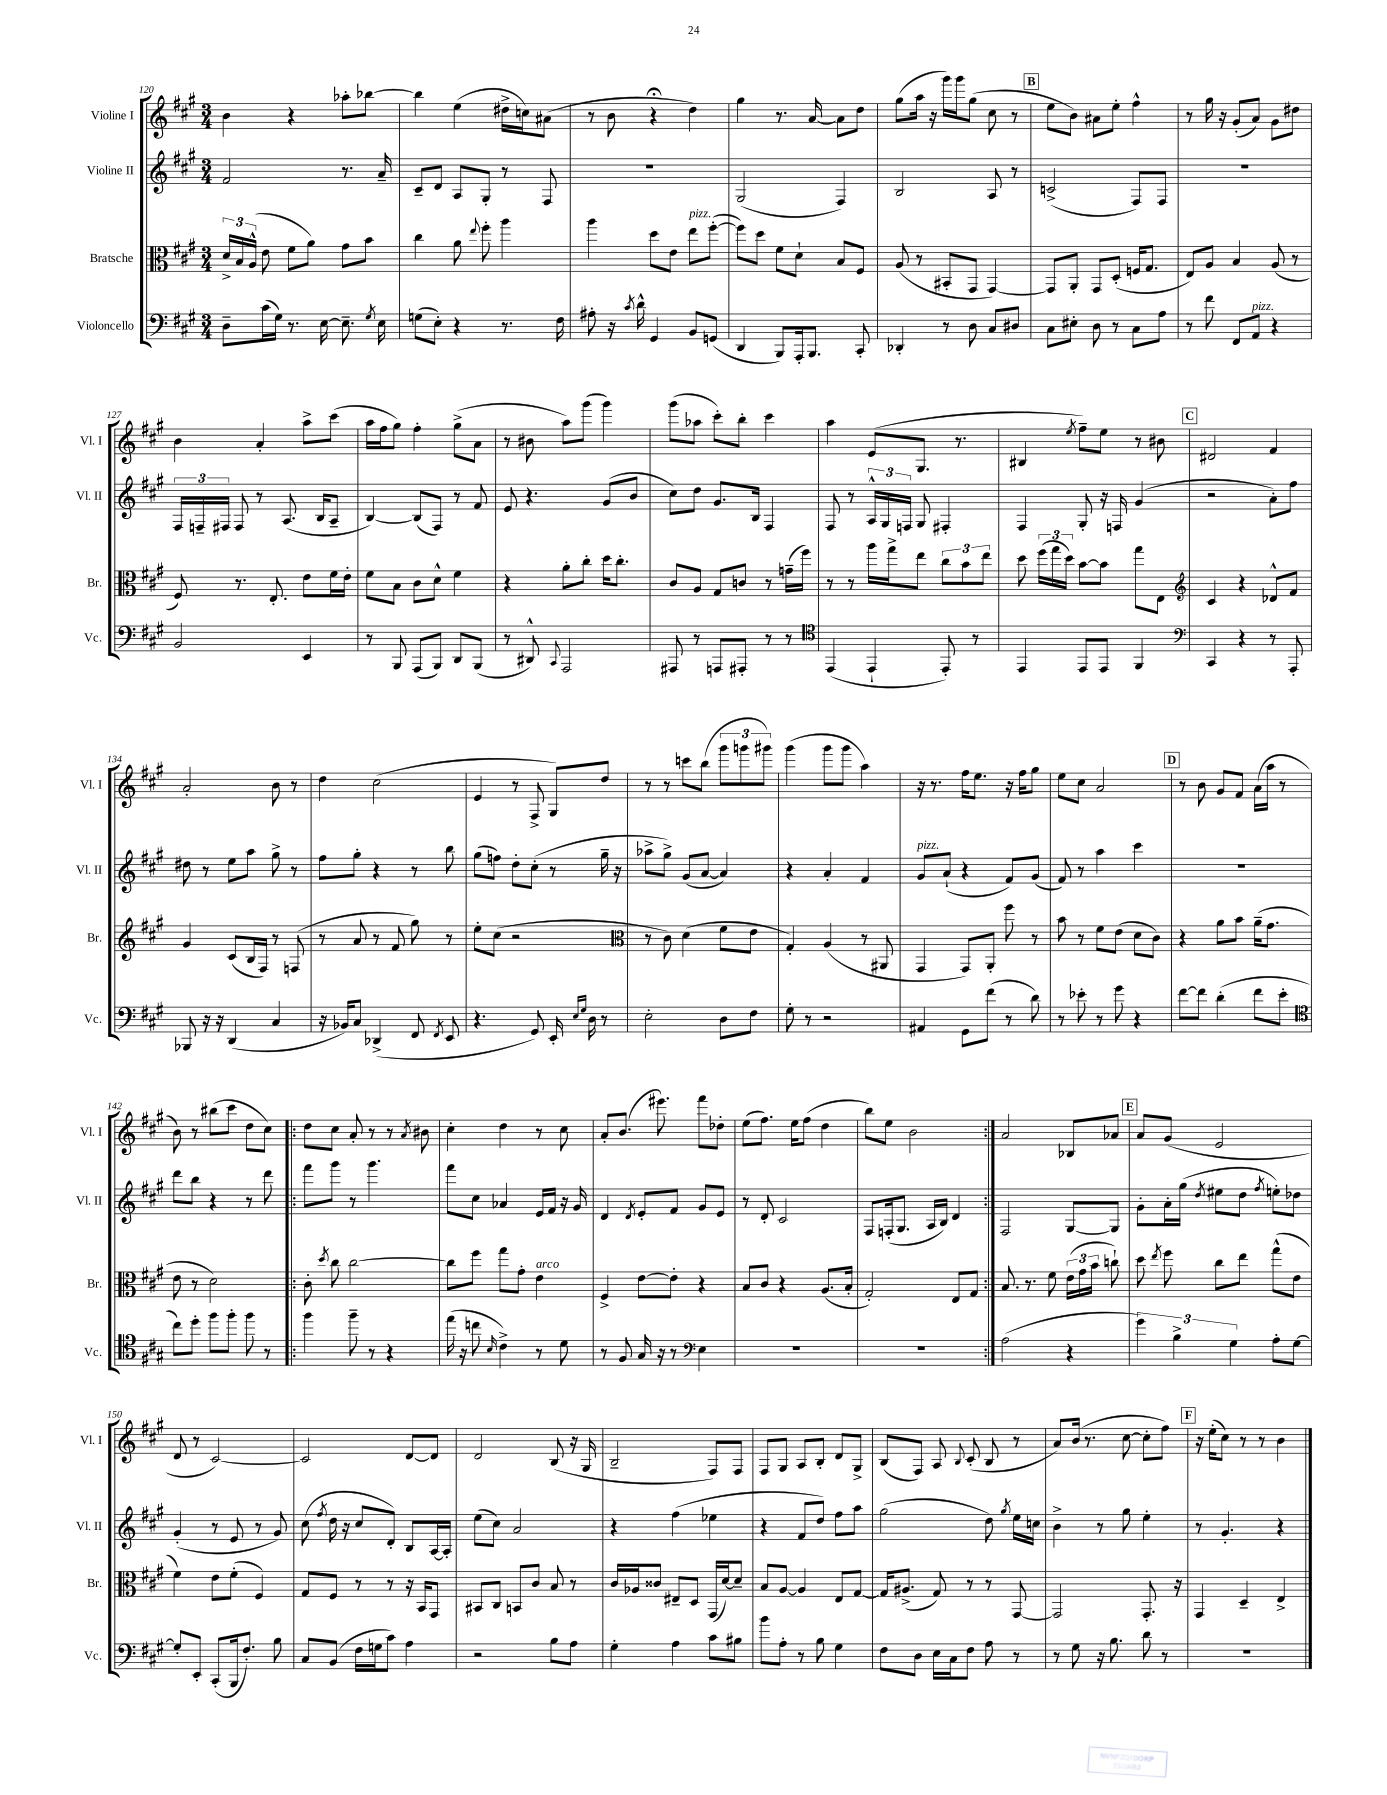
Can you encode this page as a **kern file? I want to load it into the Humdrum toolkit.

**kern	**kern	**kern	**kern
*staff4	*staff3	*staff2	*staff1
*clefF4	*clefC3	*clefG2	*clefG2
*k[f#c#g#]	*k[f#c#g#]	*k[f#c#g#]	*k[f#c#g#]
*M3/4	*M3/4	*M3/4	*M3/4
8D~	24d^	2f#	4b
.	24B	.	.
.	(24A^^	.	.
(16c#	8e	.	.
16G#)	.	.	.
8.r	8f#	.	4r
.	8a)	.	.
[16E	.	.	.
8.E~]	8g#	8.r	8aa-'
.	8b	.	[8bb-
8qG#	.	.	.
16E	.	16a~	.
=	=	=	=
(8G	4cc#	8c#~	4bb-]
8E')	.	8d	.
4r	8a	8A	(4ee
.	8qqee	.	.
.	8ff#'	8G#'	.
8.r	4aa	8r	16dd#^
.	.	.	16cc)
.	.	8F#	(8a#
16F#	.	.	.
=	=	=	=
8A#'	4aa	2.r	8r
16r	.	.	8b
8qc#	.	.	.
16d^^	.	.	.
4GG#	8dd	.	4r;
.	8e	.	.
8BB	8ee	.	4dd)
(8GG	([8ff#'	.	.
=	=	=	=
4DD	8ff#])	(2G#	4gg#
.	8dd	.	.
8BBB)	8f#	.	8.r
16AAA'	8d`	.	.
8.BBB	.	.	[16a
.	8B	4F#)	8a]
8CC#'	8F#	.	8dd
=	=	=	=
4DD-'	(8A	2B	(8gg#
.	8r	.	16aa
.	.	.	16r
8r	8BB#'	.	16ggg#)
.	.	.	16ggg#
8D	8GG#	.	(8gg#
8C#	[4GG#)	8A	8cc#
8D#	.	8r	8r
=	=	=	=
8C#	8GG#]	(2c^	8ee
8E#'	8AA'	.	8b)
8D	8GG#	.	8a#
8r	(8D'	.	8ee'
8C#	16F	8F#)	4ff#^^
.	8.G#	.	.
8A	.	8F#	.
=	=	=	=
8r	8E)	2.r	8r
8f#	8A	.	16gg#
.	.	.	16r
8FF#	4B	.	(8g#'
8AA	.	.	8a)
4r	(8A	.	8g#
.	8r	.	8dd#
=	=	=	=
2BB	8F#)	24F#	4b
.	.	24F~	.
.	.	24F#	.
.	8.r	8F#	.
.	.	8r	4a'
.	8.E'	.	.
.	.	(8.A	.
4EE	8e	.	8aa^
.	.	16B	.
.	16f#	8A~	(8ccc#
.	16e'	.	.
=	=	=	=
8r	8f#	[4B)	16aa
.	.	.	16ff#
8BBB	8B	.	8gg#)
(8AAA	8c#	(8B]	4ff#'
8BBB)	8d^^	8F#)	.
8DD	4f#	8r	(8gg#^
(8BBB	.	8f#	8a
=	=	=	=
8r	4r	8e	8r
8DD#^^)	.	4.r	8b#
8qqCC#	.	.	.
2AAA	8a'	.	8aa)
.	8cc#'	.	(8ggg#
.	16dd	(8g#	4ggg#)
.	8.cc#'	.	.
.	.	8b	.
=	=	=	=
8AAA#	8c#	8cc#)	(8ggg#
8r	8A	8dd	8aa-
8AAA	8G#	8.g#	8ccc#')
8AAA#'	8c	.	8bb'
.	.	16B	.
8r	8r	4F#	4ccc#
8r	(16g~	.	.
.	16ff#)	.	.
=	=	=	=
*clefC4	*	*	*
(4EE	8r	8F#	4aa
.	8r	8r	.
4EE`	16aa	24A^^	(8e
.	.	24G#	.
.	16gg#^	.	.
.	.	24F	.
.	8ee	8G#	8.G#
8EE')	12cc#	4F#'	.
.	.	.	8.r
.	12b	.	.
8r	.	.	.
.	12ee	.	.
=	=	=	=
4EE	8dd	4F#	4B#
.	(24ff#	.	.
.	24gg#	.	.
.	24dd)	.	.
.	.	.	8qee
8EE	[8b	8G#'	8ff#~)
8EE	8b]	16r	8ee
.	.	16F	.
4FF#	8gg#	(4g#	8r
.	8E	.	8b#
=	=	=	=
*clefF4	*clefG2	*	*
4CC#	4c#	2r	2d#
4r	4r	.	.
8r	8d-^^	8a')	4f#
8AAA'	8f#	8ff#	.
=	=	=	=
8BBB-	4g#	8dd#	2a'
16r	.	8r	.
16r	.	.	.
(4DD	(8c#	8ee	.
.	16B	8aa	.
.	16F#)	.	.
4C#	8r	8gg#^	8b
.	(8F	8r	8r
=	=	=	=
16r	8r	8ff#	4dd
16BB-)	.	.	.
8C#	8a	8gg#'	.
(4DD-^	8r	4r	(2cc#
.	8f#	.	.
8FF#	8gg#)	8r	.
8qFF#	.	.	.
8EE	8r	8bb	.
=	=	=	=
4.r	8ee'	(8gg#	4e
.	(8cc#	8ff)	.
.	2r	8dd'	8r
8GG#)	.	(8cc#'	8F#^
16EE'	.	8r	8G#)
16qqE	.	.	.
16qqG#	.	.	.
16D	.	.	.
8r	.	16gg#~	8dd
.	.	16r	.
=	=	=	=
*	*clefC3	*	*
2E'	8r	8aa-^	8r
.	8c#)	8gg#^)	8r
.	(4d	(8g#	8ccc
.	.	[8a	(8bb
8D	8f#	4a])	12ggg#
.	.	.	12ggg
8F#	8e	.	.
.	.	.	12ggg#)
=	=	=	=
8G#'	4G#')	4r	(4ggg#
8r	.	.	.
2r	(4A	4a'	8ggg#
.	.	.	8ggg#
.	8r	4f#	4aa)
.	8AA#	.	.
=	=	=	=
4AA#	4GG#	8g#	16r
.	.	.	8.r
.	.	(8a`	.
8GG#	8GG#)	4r	16ff#
.	.	.	8.ee
(8f#	8AA'	.	.
8r	8ff#	8f#)	16r
.	.	.	16ff#
8d)	8r	(8g#	8gg#
=	=	=	=
8r	8b	8f#)	8ee
8e-'	8r	8r	8cc#
8r	8f#	4aa	2a
8g#	(8e	.	.
4r	8d	4ccc#	.
.	8c#)	.	.
=	=	=	=
[8f#	4r	2.r	8r
8f#]	.	.	8b
(4d'	8a	.	8g#
.	8b	.	8f#
8f#	(16a~	.	(16a
.	8.g#	.	16aa
8e'	.	.	8r
=	=	=	=
*clefC4	*	*	*
8cc#)	8e	8ddd	8b)
8dd'	8r	8bb	8r
8ff#	2d)	4r	(8bb#
8ff#'	.	.	8ccc#
8ff#	.	8r	8dd
8r	.	8ddd	8cc#)
=!|:	=!|:	=!|:	=!|:
4ff#	8c#'	8fff#	8dd
.	8qdd	.	.
.	8cc#	8ggg#	8cc#
8ff#~	[2cc#	8r	8a'
8r	.	4.ggg#	8r
4r	.	.	8r
.	.	.	8qa
.	.	.	8b#
=	=	=	=
(16ee	8cc#]	8fff#	4cc#'
16r	.	.	.
8cc	8ff#	8cc#	.
16qqB	.	.	.
4c#^)	8gg#	4a-	4dd
.	8g#'	.	.
8r	4e	16e	8r
.	.	16f#	.
8d	.	16r	8cc#
.	.	16g#	.
=	=	=	=
8r	4F#^	4d	8a'
8F#	.	.	(8.b
.	.	8qd	.
16G#	[8e	8e'	.
16r	.	.	8.eee#)
8r	8e']	8f#	.
*clefF4	*	*	*
4E	4r	8g#	8fff#
.	.	8e	8dd-'
=	=	=	=
2.r	8B	8r	(8ee
.	8c#	8d'	8.ff#)
.	4r	2c#	.
.	.	.	16ee
.	.	.	(8ff#
.	(8.A	.	4dd
.	16B'	.	.
=	=	=	=
2.r	2G#')	8F#	8bb)
.	.	(16F'	8ee
.	.	8.G#	.
.	.	.	2b
.	.	16A	.
.	.	16B)	.
.	8E	4d	.
.	8G#	.	.
=:|!	=:|!	=:|!	=:|!
(2A	8.B	2F#	2a
.	8.r	.	.
.	8f#	.	.
4r	(24e	[8G#	8B-
.	24g#	.	.
.	24b	.	.
.	8cc`)	8G#]	8a-
=	=	=	=
6g#)	8dd	8g#'	8a
.	8qee	.	.
.	8ff#	16a'	(8g#
6B^	.	.	.
.	.	(16gg#	.
.	.	8qdd	.
.	8cc#	8ee#	2e
6G#	.	.	.
.	8ee	8dd	.
.	.	8qff#	.
8A'	(8gg#^^	8ee')	.
[8G#	8e	8dd-	.
=	=	=	=
8G#']	4f#)	(4g#'	8d
8EE'	.	.	8r
(8CC#'	8e	8r	[2c#)
16BBB	(8f#'	8e	.
8.F#')	.	.	.
.	4F#)	8r	.
8B	.	8g#)	.
=	=	=	=
8C#	8G#	(8cc#	2c#]
.	.	8qff#	.
(8BB	8F#	16dd	.
.	.	16r	.
16F#	8r	8cc#	.
16G	.	.	.
8c#)	8r	8d')	.
4A	16r	8B	[8d
.	16BB	.	.
.	8GG#	[16A	8d]
.	.	16A']	.
=	=	=	=
2r	8BB#	(8ee	2d
.	8C#	8cc#)	.
.	8BB	2a	.
.	8c#	.	.
8B	8B	.	(8B
8A	8r	.	16r
.	.	.	16G#
=	=	=	=
4G#'	16c#	4r	2B~
.	16A-	.	.
.	8c##	.	.
4A	8E#~	(4ff#	.
.	8D	.	.
8c#	(16GG#	4ee-	8F#)
.	[16d)	.	.
8B#	8d~]	.	8F#
=	=	=	=
8b	8B	4r	8F#
8A'	[8A	.	8G#
8r	4A]	8f#	8A
8B	.	8dd)	8B'
4G#	8E	8ff#	8d
.	[8G#	8aa	8G#^
=	=	=	=
8F#	16G#]	(2gg#	(8B
.	(8.A#^	.	.
8D	.	.	8F#)
16E	8G#)	.	8A
16C#	.	.	.
.	.	.	8qqB
8F#	8r	.	(8c#'
8A	8r	8dd)	8B
.	.	8qgg#	.
8r	[8GG#	16ee	8r
.	.	16cc	.
=	=	=	=
8r	2GG#]	4b^	8a)
8G#	.	.	(16b
.	.	.	8.r
16r	.	8r	.
8.B	.	.	.
.	.	8gg#	[8cc#
8d	8.GG#'	4ee'	8cc#']
8r	.	.	8ff#)
.	16r	.	.
=	=	=	=
2.r	4GG#	8r	16r
.	.	.	(16ee'
.	.	4.g#'	8cc#)
.	4D~	.	8r
.	.	.	8r
.	4E^	4r	4b
==	==	==	==
*-	*-	*-	*-
